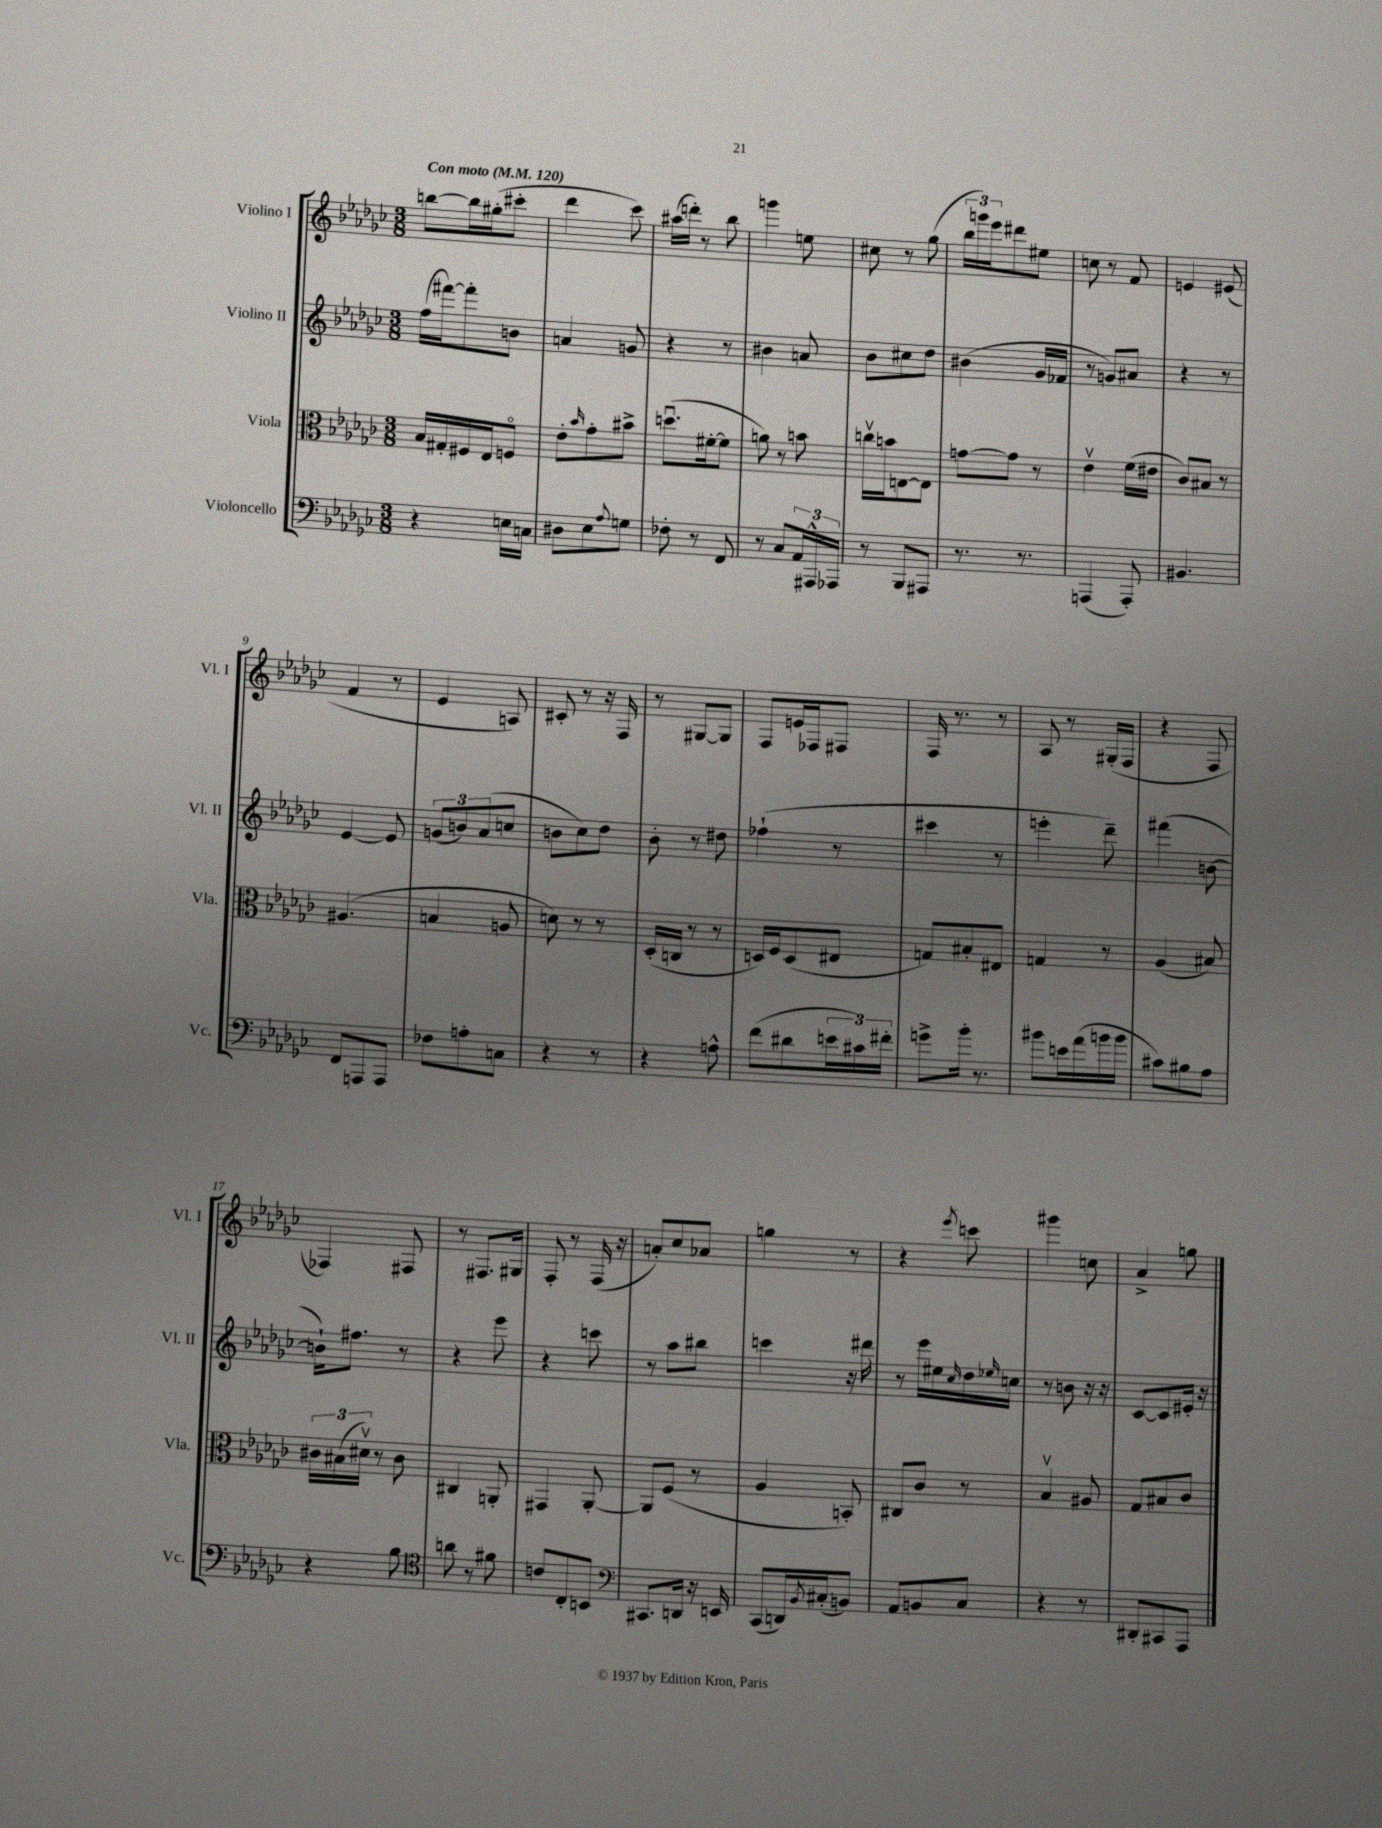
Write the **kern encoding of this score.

**kern	**kern	**kern	**kern
*staff4	*staff3	*staff2	*staff1
*clefF4	*clefC3	*clefG2	*clefG2
*k[b-e-a-d-g-c-]	*k[b-e-a-d-g-c-]	*k[b-e-a-d-g-c-]	*k[b-e-a-d-g-c-]
*M3/8	*M3/8	*M3/8	*M3/8
*MM120	*MM120	*MM120	*MM120
4r	16B-/LL	(16ff\LL	[8bb\L
.	16G#'/	[16fff#\J)	.
.	16F#/	8fff#'\]	16bb\]L
.	16E-/J	.	(16gg#'\J
16E\LL	8Fo/J	8b\J	8ccc#'\J
16C\JJ	.	.	.
=	=	=	=
8D#\L	8e-'\L	4a/	4ddd-\
.	16qqb-/	.	.
8E-\	8g-'\	.	.
8qqA-/	.	.	.
8G\J	8b#^\J	8g/	8ccc-\)
=	=	=	=
8F-'\	(8.ddu\L	4r	(16aa#\LL
.	.	.	16ddd'\JJ)
8r	.	.	8r
.	[16f#'\k	.	.
8FF/	8f#\]J	8r	8bb-\
=	=	=	=
8r	8a\)	4b#\	4ggg\
8C-/L	8r	.	.
24AA-/L	8b\	8a/	8ee\
24AAA#^^/	.	.	.
24AAA-/JJ	.	.	.
=	=	=	=
8r	16ccv\LL	8b-\L	8cc#\
.	16b\J	.	.
8BBB-/L	[8E\	8cc#\	8r
8AAA#/J	8E\]J	8dd-\J	(8gg-\
=	=	=	=
8.r	[8g\L	(4b#\	24bb-\LL
.	.	.	24ggg\)
.	.	.	24eee-\J
.	8g\]J	.	8ddd#\
8.r	.	.	.
.	8r	16g-/LL	8ee#\J
.	.	16f-/JJ	.
=	=	=	=
(4AAA/	4e-v\	8r	8cc\
.	.	8g/L)	8r
8AAA'/)	(16f\LL	8a#/J	8f/
.	16e#\JJ	.	.
=	=	=	=
4.BB#/	8c-/L)	4r	4e/
.	8B#/J	.	.
.	8r	8r	(8e#/
=	=	=	=
8FF/L	(4.A#/	[4e-/	4f/
8AAA/	.	.	.
8AAA/J	.	8e-/]	8r
=	=	=	=
8F-\L	4B/	(12g/L	4e-/
.	.	12b/)	.
8A'\	.	.	.
.	.	(12a-/	.
8C\J	8A/	8cc/J	8A/)
=	=	=	=
4r	8d\)	8b\L	8c#'/
.	8r	8cc-\)	8r
8r	8r	8dd-\J	16r
.	.	.	16F/
=	=	=	=
4r	(16D-'/LL	8b-'\	8r
.	16C/JJ	.	.
.	8r	8r	[8G#/L
8A^^\	8r	8dd#\	8G#/]J
=	=	=	=
(8f\L	16D/LL)	(4ff-`\	8F/L
.	16F/J	.	.
8d#\	(8D/	.	16e/L
.	.	.	16F-/J
24e\L	8E#/J	8r	8F#/J
24c#\)	.	.	.
24f#'\JJ	.	.	.
=	=	=	=
8g^\L	8G/L)	4ccc#\	16F/
.	.	.	8.r
16b-'\Jk	8B#'/	.	.
8.r	.	.	.
.	8E#/J	8r	8r
=	=	=	=
8b#\L	4G/	4eee'\	8A-/
16e\L	.	.	8r
(16a-\	.	.	.
16b\	8r	8ddd-~\)	(16G#'/LL
16b\JJ	.	.	16F/JJ
=	=	=	=
8c#\L)	(4A-/	(4fff#\	4r
8B#\	.	.	.
8A-\J	8B#/)	[8b\	8F/
=	=	=	=
4r	24c#\LL	16b`\]LK)	4F-/)
.	(24B#\	.	.
.	.	8.ff#\J	.
.	24d#v\JJ)	.	.
.	8r	.	.
8B-\	8c#\	8r	8F#/
=	=	=	=
*clefC4	*	*	*
8a\	4C#/	4r	8r
8r	.	.	8.F#/L
8f#\	8AA'/	8eee-\	.
.	.	.	16G#/Jk
=	=	=	=
8c/L	4GG#/	4r	8F'/
8C-'/	.	.	8r
8BB/J	[8AA-'/	8ccc\	(16F/
.	.	.	16r
=	=	=	=
*clefF4	*	*	*
8.CC#/L	8AA-/]L	8r	8a'/L)
.	(8F/J	8aa-\L	8cc-/
16DD/Jk	.	.	.
16r	8r	8bb#\J	8a-/J
16EE/	.	.	.
=	=	=	=
(8CC-/L	4A-/	4ccc\	4gg\
16DD/L)	.	.	.
8qBB-/	.	.	.
(16C#'/J	.	.	.
8BB/J)	8BB'/)	16r	8r
.	.	16ddd#\	.
=	=	=	=
8AA-/L	8C#/L	8r	4r
8BB/	8c-/J	16eee-\LL	.
.	.	16ee#\	.
.	.	16qqcc-/	8qeee-/
8C-/J	8r	16dd-\	8ccc\
.	.	16qqee-/	.
.	.	16cc\JJ	.
=	=	=	=
4r	4B-v/	8r	4ggg#\
.	.	8b\	.
8r	8A#/	16r	8cc\
.	.	16r	.
=	=	=	=
8DD#'/L	8G-/L	[8c-/L	4a-^/
8CC#/	8B#/	8c-/]	.
8AAA-/J	8c-/J	16e#'/Jk	8gg\
.	.	16r	.
==	==	==	==
*-	*-	*-	*-
